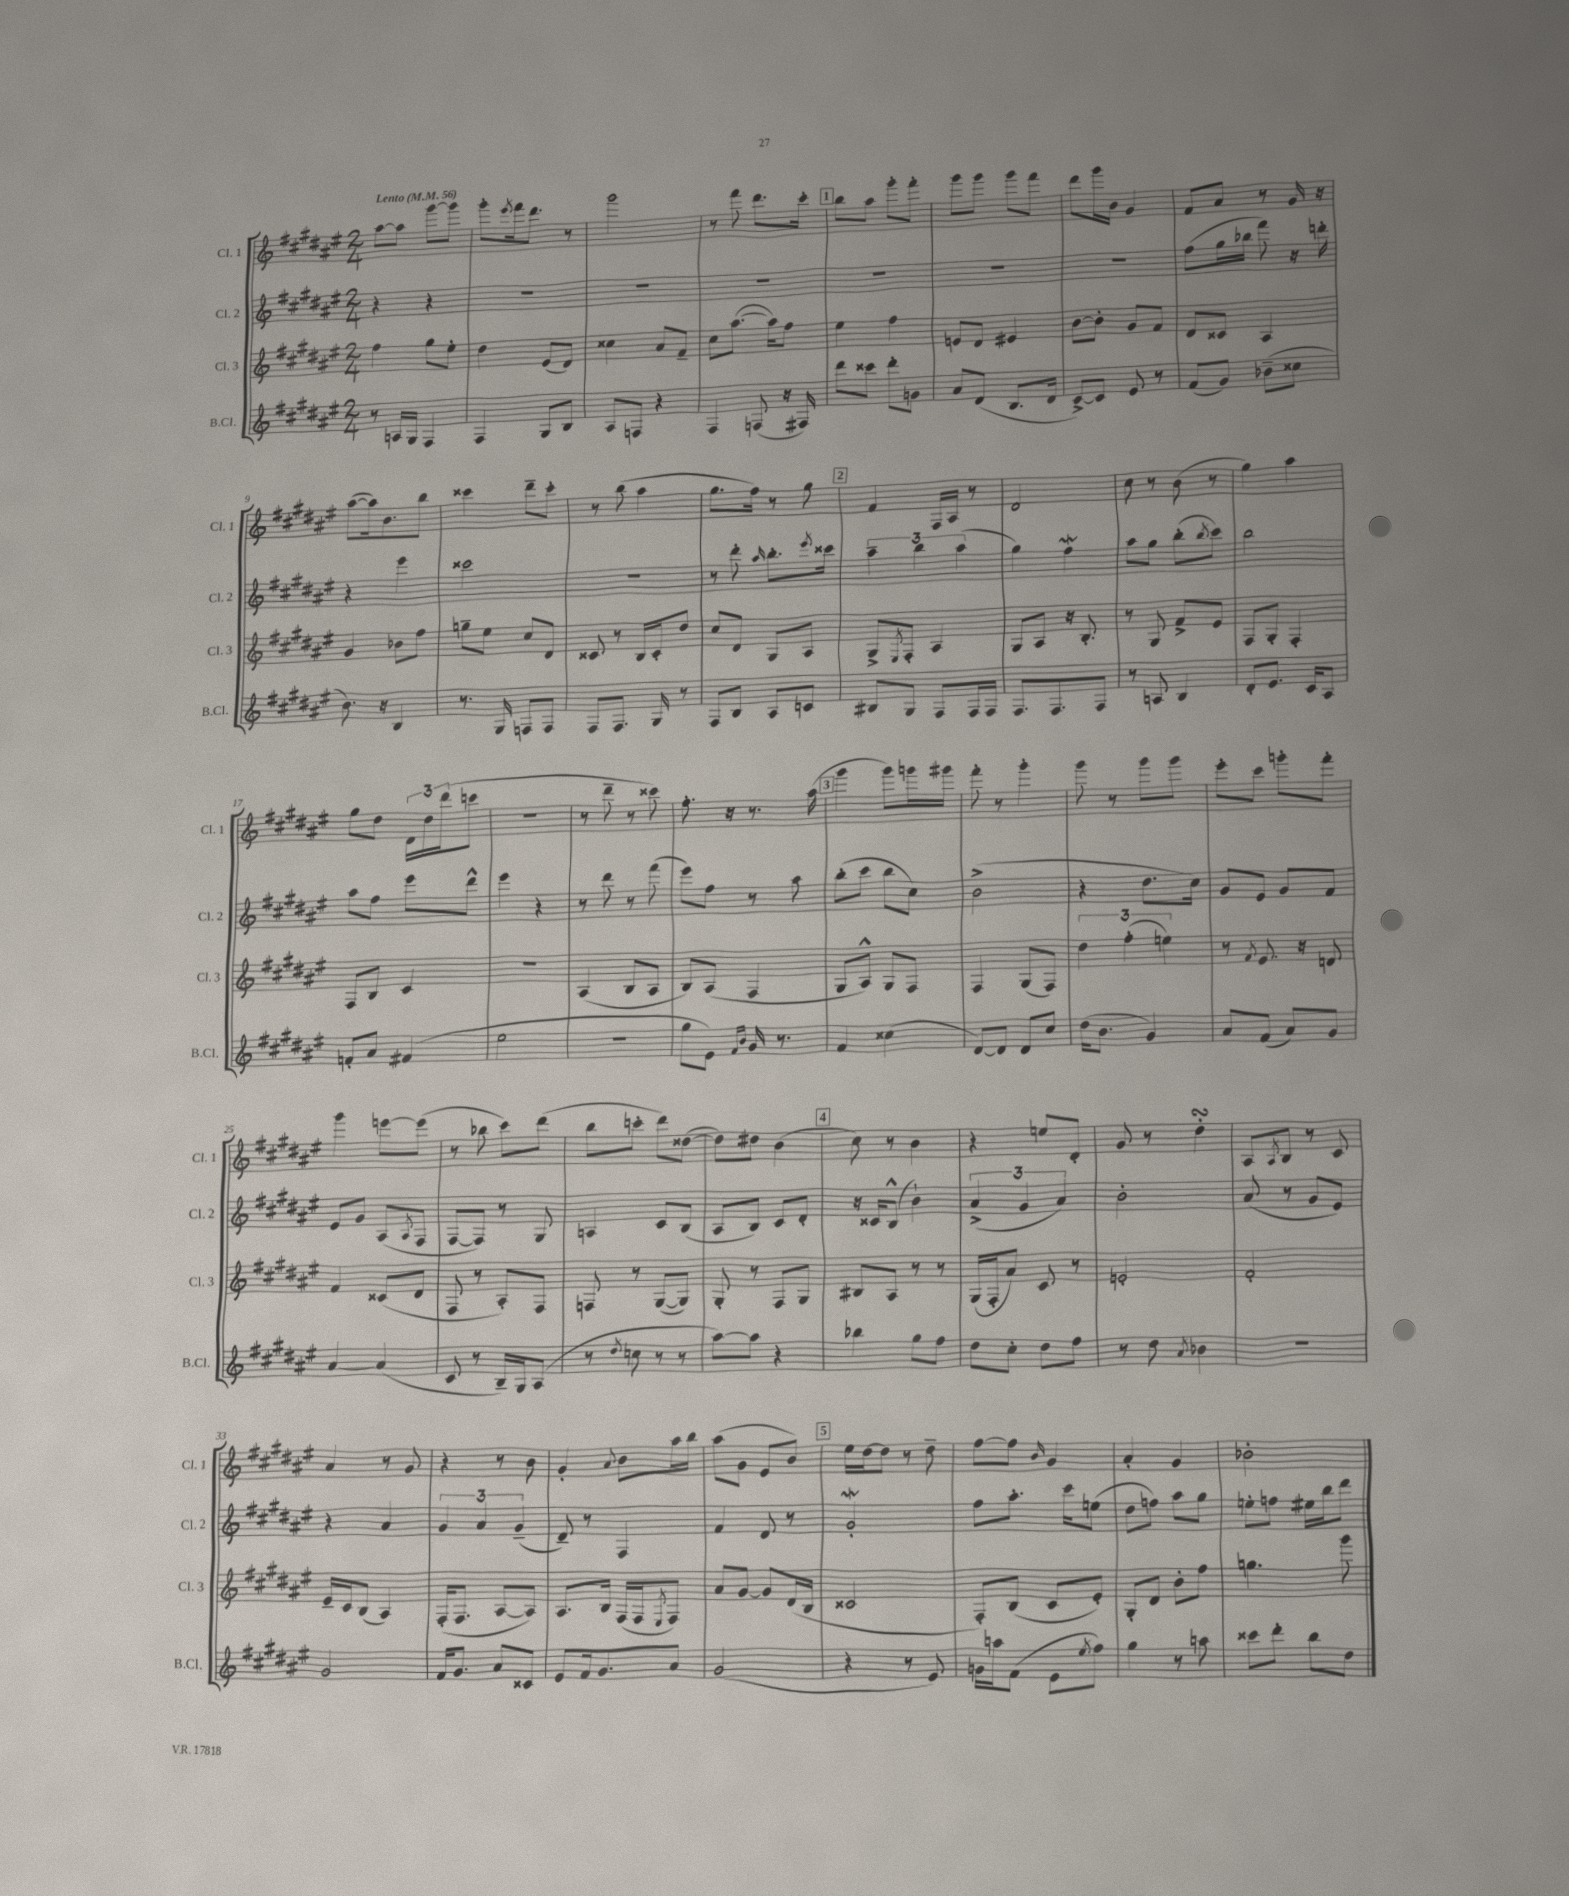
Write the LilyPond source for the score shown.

<<
\new StaffGroup <<
\new Staff = "s0" \with { instrumentName = "Cl. 1" shortInstrumentName = "Cl. 1" } {
    \clef treble \key fis \major \numericTimeSignature \time 2/4 \tempo "Lento" 4 = 56
    ais''8~ ais''8 gis'''8~ gis'''8 |
    gis'''8-. \acciaccatura { eis'''8 } fis'''16 dis'''8. r8 |
    gis'''2 |
    r8 fis'''8 dis'''8. cis'''16-. |
    \mark \markup { \box "1" } b''8 ais''8 gis'''8-. fis'''8-. |
    gis'''8 gis'''8 gis'''8 fis'''8 |
    dis'''8 gis'''16 b'16 gis'4 |
    fis'8 ais'8 r8 gis'16 r16 |
    ais''8~( ais''16) b'8. b''8 |
    cisis'''4 dis'''8-- cisis'''8-. |
    r8 b''8( ais''4 |
    gis''8. fis''16) r8 gis''8 |
    \mark \markup { \box "2" } fis'4 fis16 ais16 r8 |
    dis'2 |
    cis''8 r8 b'8( r8 |
    gis''4) ais''4 |
    gis''8 dis''8 \tuplet 3/2 { dis'16 dis''16 dis'''16( } c'''8 |
    r2 |
    r8 dis'''8-- r8 cisis'''8) |
    fis''8.-. r16 r8. ais''16( |
    \mark \markup { \box "3" } gis'''4 gis'''8) g'''16 gis'''16 |
    fis'''8-. r8 gis'''4-. |
    gis'''8 r8 gis'''8 gis'''8 |
    eis'''8-. cis'''8 g'''8-. fis'''8-. |
    gis'''4 e'''8~ e'''8( |
    r8 bes''8 cis'''8) dis'''8( |
    b''8 c'''8-. dis'''8) disis''8~( |
    disis''8) dis''8 b'4( |
    \mark \markup { \box "4" } cis''8) r8 b'4 |
    r4 e''8 dis'8-. |
    gis'8 r8 dis''4-.\turn |
    ais8 \acciaccatura { ais8 } b8 r8 cis'8 |
    ais'4 r8 gis'8 |
    r4 r8 b'8 |
    gis'4-. \appoggiatura { ais'8 } b'8 ais''16 b''16 |
    ais''8( gis'8 eis'8 b'8) |
    \mark \markup { \box "5" } eis''16 dis''16~ dis''8 r8 dis''8-- |
    fis''8~ fis''8 \grace { b'16 } gis'4 |
    ais'4-. gis'4 |
    bes'2-. \bar "|." |
}
\new Staff = "s1" \with { instrumentName = "Cl. 2" shortInstrumentName = "Cl. 2" } {
    \clef treble \key fis \major \numericTimeSignature \time 2/4
    r4 r4 |
    R2 |
    R2 |
    R2 |
    \mark \markup { \box "1" } R2 |
    R2 |
    R2 |
    fis''8( gis''16 bes''16 fis'''8) r16 d'''16-. |
    r4 eis'''4 |
    cisis'''2 |
    r2 |
    r8 dis'''8-. \grace { ais''16 } b''8.-. \acciaccatura { eis'''8 } cisis'''16 |
    \mark \markup { \box "2" } \tuplet 3/2 { ais''4-- b''4 ais''4( } |
    gis''4) fis''4\mordent |
    ais''8 gis''8 b''8-.( \acciaccatura { b''8 } cis'''8) |
    b''2 |
    ais''8 fis''8 eis'''8 dis'''8-^ |
    eis'''4 r4 |
    r8 dis'''8 r8 fis'''8( |
    eis'''8) fis''8 r8 ais''8 |
    \mark \markup { \box "3" } b''8-.( cis'''8 b''8 cis''8) |
    b'2->( |
    r4 dis''8. cis''16) |
    gis'8 eis'8 gis'8 fis'8 |
    eis'8 gis'8 ais8( \acciaccatura { ais8 } fis8 |
    fis8~ fis8) r8 gis8 |
    a4 cis'8 b8( |
    ais8 b8) cis'8 dis'8-. |
    \mark \markup { \box "4" } r16 cisis'16 b8-^( b'4-!) |
    \tuplet 3/2 { ais'4->( gis'4 ais'4) } |
    b'2-. |
    ais'8( r8 gis'8 eis'8) |
    r4 ais'4 |
    \tuplet 3/2 { gis'4 ais'4 gis'4--( } |
    dis'8--) r8 fis4 |
    fis'4 dis'8 r8 |
    \mark \markup { \box "5" } gis'2-.\mordent |
    fis''8 ais''8.-. cis'''16 e''8( |
    dis''8 f''8) ais''8 gis''8 |
    e''8-. f''8 eis''16 b''16 dis'''8 \bar "|." |
}
\new Staff = "s2" \with { instrumentName = "Cl. 3" shortInstrumentName = "Cl. 3" } {
    \clef treble \key fis \major \numericTimeSignature \time 2/4
    fis''4 gis''8 eis''8-. |
    dis''4 eis'8( dis'8) |
    cisis''4 ais'8 fis'8-- |
    cis''8 ais''8.~( ais''16) fis''8 |
    \mark \markup { \box "1" } eis''4 fis''4 |
    e'8 dis'8 eis'4 |
    b'8~ b'8-. gis'8 fis'8 |
    dis'8 cisis'8 ais4 |
    gis'4 bes'8 fis''8 |
    g''8-- eis''8 cis''8 dis'8 |
    cisis'8 r8 b16 cisis'16-. dis''8 |
    cis''8 dis'8 gis8 ais8 |
    \mark \markup { \box "2" } gis8-> \acciaccatura { eis8 } fis8-. ais4 |
    gis8 ais8 r16 b8.-. |
    r8 gis8 fis'8-> eis'8 |
    fis8 gis8-. fis4-. |
    fis8 b8 cis'4 |
    r2 |
    ais4( b8 ais8 |
    b8) ais8( fis4 |
    \mark \markup { \box "3" } gis8 ais8-^) gis8 fis8 |
    fis4 gis8( fis8) |
    \tuplet 3/2 { dis''4 fis''4-.( e''4) } |
    r8 \acciaccatura { fis'8 } eis'8. r16 d'8 |
    fis'4 cisis'8( dis'8 |
    fis8 r8 ais8-.) fis8 |
    f8 r8 gis8~( gis8) |
    gis8-. r8 fis8 gis8 |
    \mark \markup { \box "4" } bis8 ais8 r8 r8 |
    gis16( fis16-. ais'8) cis'8 r8 |
    e'2-. |
    fis'2-. |
    eis'16-- cis'16 b8( ais4) |
    fis16-.( fis8. ais8~ ais8) |
    ais8. b16 fis16( fis16 \acciaccatura { eis8 } fis8) |
    ais'8 gis'8~ gis'8 dis'16( b16 |
    \mark \markup { \box "5" } cisis'2 |
    fis8-.) b8( cis'8 eis'8-.) |
    gis8-. dis'8 b'8-. fis''8 |
    g''4. gis'''8 \bar "|." |
}
\new Staff = "s3" \with { instrumentName = "B.Cl." shortInstrumentName = "B.Cl." } {
    \clef treble \key fis \major \numericTimeSignature \time 2/4
    r8 a16 gis16 fis4 |
    fis4 gis8 b8 |
    ais8 f8 r4 |
    fis4 f8( r16 fis16) |
    \mark \markup { \box "1" } dis'''8 cisis'''8 dis'''8-. g'8 |
    ais'8 dis'8( b8. dis'16 |
    cis'8~->) cis'8 eis'8 r8 |
    fis'8( gis'8) bes'8--( cisis''8 |
    b'8.) r16 b4 |
    r8. gis16 f8 f8 |
    fis8 fis8. gis16 r8 |
    fis8 b8 ais8 c'8 |
    \mark \markup { \box "2" } bis8 gis8 fis8 fis16 fis16 |
    fis8. fis8. fis8 |
    r8 a8 b4 |
    dis'8-. eis'8. cis'16 ais8 |
    f'8-. ais'8 fis'4( |
    eis''2 |
    R2 |
    gis''8 eis'8) \grace { fis'16 b'16 } gis'16 r8. |
    \mark \markup { \box "3" } fis'4 cisis''4( |
    dis'8~) dis'8 dis'8 cis''8 |
    dis''16( b'8. gis'4) |
    ais'8 fis'8( ais'8) gis'8 |
    ais'4~ ais'4( |
    cis'8 r8 b16--) gis16 ais8( |
    r8 \acciaccatura { dis''8 } c''8 r8 r8 |
    ais''8~) ais''8 r4 |
    \mark \markup { \box "4" } bes''4 gis''8 fis''8 |
    dis''8 cis''8-. dis''8 fis''8 |
    r8 dis''8 \acciaccatura { ais'8 } bes'4 |
    R2 |
    gis'2 |
    fis'16 gis'8. ais'8 cisis'8 |
    eis'8 fis'16 gis'8. ais'8 |
    gis'2( |
    \mark \markup { \box "5" } r4 r8 eis'8) |
    g'16 a''16 fis'8( eis'8 \acciaccatura { eis''8 } fis''8) |
    gis''4 r8 a''8 |
    cisis'''8 dis'''8-. b''8 dis''8 \bar "|." |
}
>>
>>
